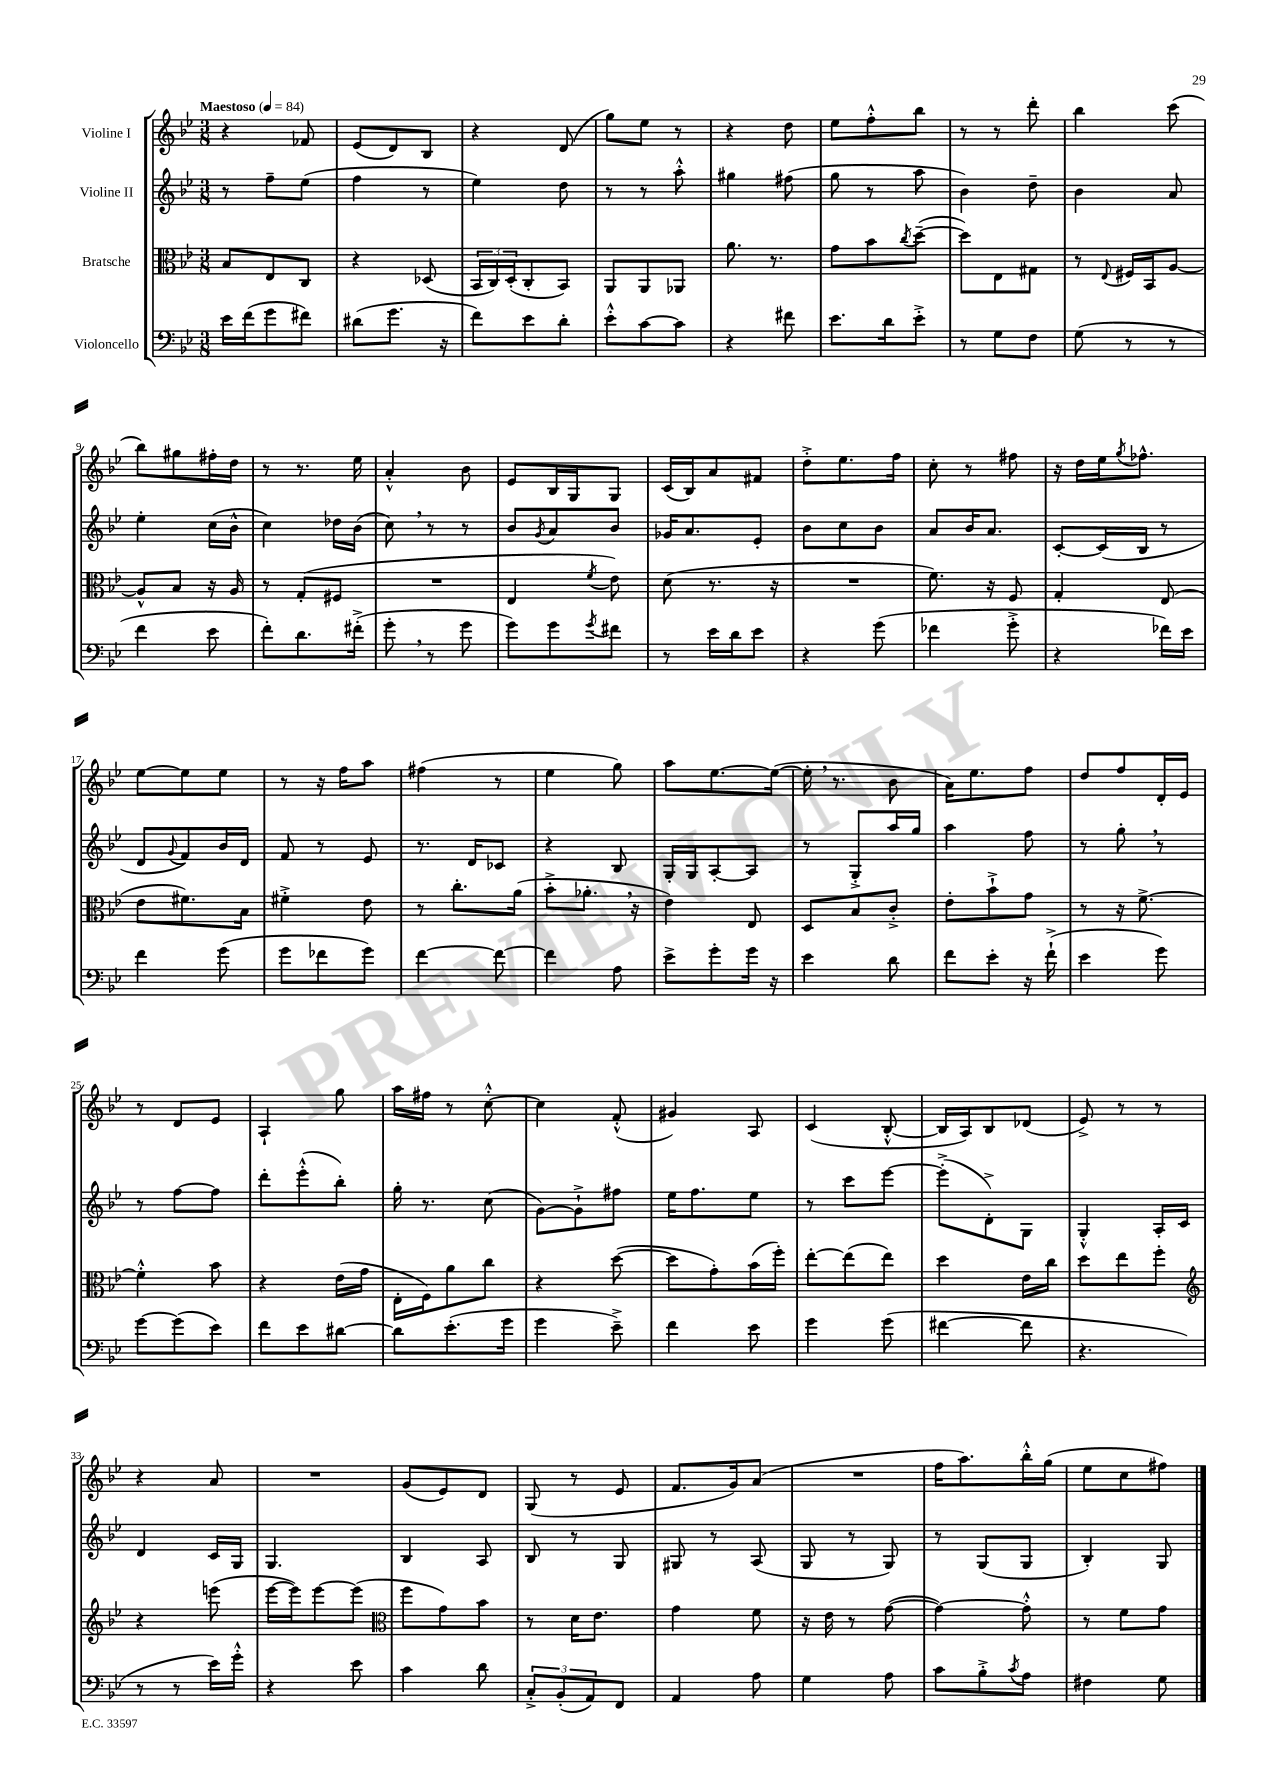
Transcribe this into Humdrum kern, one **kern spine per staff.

**kern	**kern	**kern	**kern
*staff4	*staff3	*staff2	*staff1
*clefF4	*clefC3	*clefG2	*clefG2
*k[b-e-]	*k[b-e-]	*k[b-e-]	*k[b-e-]
*M3/8	*M3/8	*M3/8	*M3/8
*MM84	*MM84	*MM84	*MM84
16e-	8B-	8r	4r
(16f	.	.	.
8g	8E-	8ff~	.
8f#)	8C	(8ee-	8f-
=	=	=	=
(8d#	4r	4ff	(8e-
8.g	.	.	8d)
.	(8D-	8r	8B-
16r	.	.	.
=	=	=	=
8f)	24BB-	4ee-)	4r
.	24C)	.	.
.	(24D'	.	.
8e-	8C'	.	.
8d'	8BB-)	8dd	(8d
=	=	=	=
8e-'^^	8AA	8r	8gg)
[8c	8AA	8r	8ee-
8c]	8AA-	8aa'^^	8r
=	=	=	=
4r	8.a	4gg#	4r
.	8.r	.	.
8f#	.	(8ff#	8dd
=	=	=	=
8.e-	8g	8gg	8ee-
.	8b-	8r	8ff'^^
16d	.	.	.
.	8qcc	.	.
8e-'^	([8dd~	8aa	8bb-
=	=	=	=
8r	8dd])	4b-)	8r
8G	8E-	.	8r
8F	8G#	8dd~	8ddd'
=	=	=	=
(8G	8r	4b-	4bb-
.	8qqE-	.	.
8r	16F#	.	.
.	16BB-	.	.
8r	[8A	8a	(8ccc
=	=	=	=
4f	8A^^]	4ee-'	8bb-)
.	8B-	.	8gg#
8e-	16r	(16cc	16ff#'
.	16A	16b-^^	16dd
=	=	=	=
8f')	8r	4cc)	8r
8.d	(8G'	.	8.r
.	8F#	16dd-	.
(16f#'^	.	(16b-	16ee-
=	=	=	=
8g'	4.r	8cc)	4a'^^
8r	.	8r	.
8g	.	8r	8b-
=	=	=	=
8g)	4E-	8b-	8e-
.	.	8qg	.
8g	.	8a	16B-
.	.	.	16G
8qg	8qf	.	.
8f#	8e-)	8b-	8G
=	=	=	=
8r	(8d	16g-	(16c
.	.	8.a	16B-)
16e-	8.r	.	8a
16d	.	.	.
8e-	.	8e-'	8f#
.	16r	.	.
=	=	=	=
4r	4.r	8b-	8dd'^
.	.	8cc	8.ee-
(8g	.	8b-	.
.	.	.	16ff
=	=	=	=
4f-	8.f)	8a	8cc'
.	.	16b-	8r
.	16r	8.a	.
8g'^	8F	.	8ff#
=	=	=	=
4r	4G'	[8c'	16r
.	.	.	16dd
.	.	(16c]	16ee-
.	.	.	8qgg
.	.	16B-	8.ff-^^
16f-)	(8E-	8r	.
16e-	.	.	.
=	=	=	=
4f	8e-	8d	[8ee-
.	.	8qqg	.
.	8.f#)	8f)	8ee-]
(8g	.	16b-	8ee-
.	16B-	16d	.
=	=	=	=
8g	4f#'^	8f	8r
8f-	.	8r	16r
.	.	.	16ff
8g)	8e-	8e-	8aa
=	=	=	=
[4f	8r	8.r	(4ff#
.	8.cc'	.	.
.	.	16d	.
8f_	.	8c-	8r
.	(16a	.	.
=	=	=	=
4f]	8b-'^	4r	4ee-
.	8.a-'	.	.
8A	.	8B-	8gg)
.	16r	.	.
=	=	=	=
8e-^	4e-)	16G'	8aa
.	.	16G	.
8g'	.	[8A'	[8.ee-
16g	8E-	8A]	.
16r	.	.	(16ee-_
=	=	=	=
4e-	8D	8r	16ee-']
.	.	.	8.r
.	8B-	8G'^	.
8d	8c'^	16aa	8b-
.	.	16gg	.
=	=	=	=
8f	8e-'	4aa	16a)
.	.	.	8.ee-
8e-'	8b-`^	.	.
16r	8g	8ff	8ff
(16f`^	.	.	.
=	=	=	=
4e-	8r	8r	8dd
.	16r	8gg'	8ff
.	[8.f^	.	.
8g)	.	8r	16d'
.	.	.	16e-
=	=	=	=
[8g	4f'^^]	8r	8r
(8g]	.	[8ff	8d
8e-)	8b-	8ff]	8e-
=	=	=	=
8f	4r	8ddd'	4A`
8e-	.	(8eee-'^^	.
[8d#	(16e-	8bb-')	8gg
.	16g	.	.
=	=	=	=
8d#]	16E-'	16gg'	16aa
.	16F)	8.r	16ff#
(8.e-'	8a	.	8r
.	8cc	(8cc	[8cc'^^
16g	.	.	.
=	=	=	=
4g	4r	[8g)	4cc]
.	.	8g`^]	.
8e-~^)	([8dd	8ff#	(8f'^^
=	=	=	=
4f	8dd]	16ee-	4g#)
.	.	8.ff	.
.	8g')	.	.
8e-	(16b-	8ee-	8A
.	16ff')	.	.
=	=	=	=
4g	[8ee-'	8r	(4c
.	(8ee-]	8ccc	.
(8g	8ee-)	[8eee-	[8B-'^^
=	=	=	=
[4f#	4dd	(8eee-'^]	16B-]
.	.	.	16A)
.	.	8d'^)	8B-
8f#]	16e-	8G	(8d-
.	16cc	.	.
=	=	=	=
4.r	8dd	4G'^^	8e-^)
.	8ee-	.	8r
.	8ff'	16A'	8r
.	.	16c	.
=	=	=	=
*	*clefG2	*	*
8r	4r	4d	4r
8r	.	.	.
16e-)	(8eee	16c	8a
16g'^^	.	16G	.
=	=	=	=
4r	[16eee-	4.G	4.r
.	16eee-])	.	.
.	[8eee-	.	.
8e-	(8eee-]	.	.
=	=	=	=
*	*clefC3	*	*
4c	8ff	4B-	(8g
.	8g)	.	8e-)
8d	8b-	8A	8d
=	=	=	=
12C'^	8r	8B-	(8G
(12BB-'	.	.	.
.	16d	8r	8r
12AA)	.	.	.
.	8.e-	.	.
8FF	.	8G	8e-
=	=	=	=
4AA	4g	8G#	8.f
.	.	8r	.
.	.	.	16g)
8A	8f	(8A	(8a
=	=	=	=
4G	16r	8G	4.r
.	16e-	.	.
.	8r	8r	.
8A	([8g	8G)	.
=	=	=	=
8c	4g_)	8r	16ff
.	.	.	8.aa)
8B-'^	.	(8G	.
8qc	.	.	.
8A	8g'^^]	8G	16bb-'^^
.	.	.	(16gg
=	=	=	=
4F#	8r	4B-')	8ee-
.	8f	.	8cc
8G	8g	8G	8ff#)
==	==	==	==
*-	*-	*-	*-
